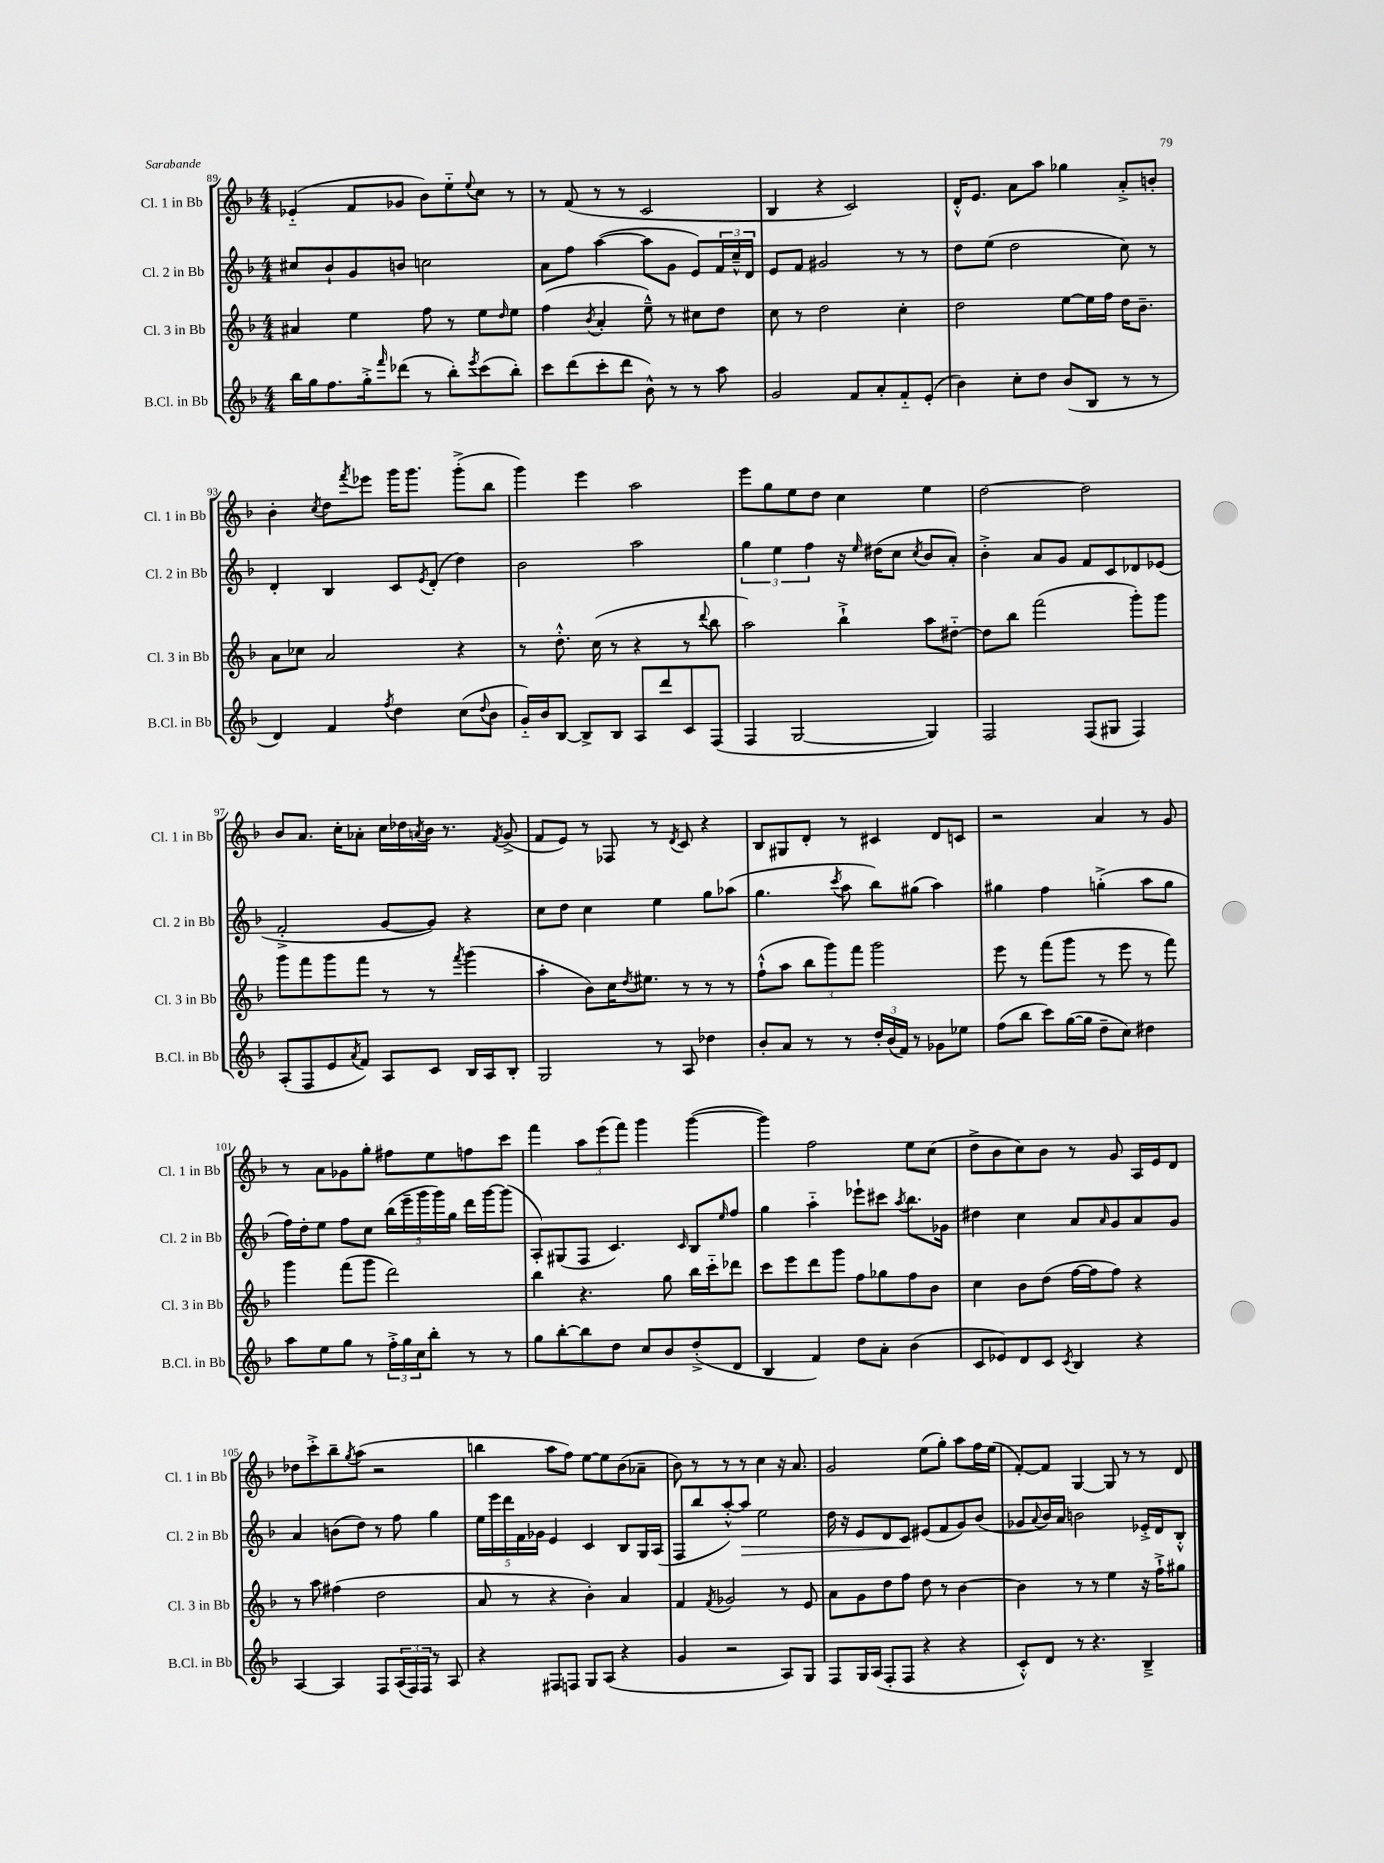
<<
\new StaffGroup <<
\new Staff = "s0" \with { instrumentName = "Cl. 1 in Bb" shortInstrumentName = "Cl. 1 in Bb" } {
    \clef treble \key f \major \numericTimeSignature \time 4/4
    ees'4-_( f'8 ges'8 bes'8) e''8-_ \appoggiatura { e''8 } c''8 r8 |
    r8 f'8( r8 r8 c'2 |
    bes4 r4 c'2) |
    d'16-.-^ e'8. a'8 a''8 ges''4 a'8-.-> b'8-. |
    bes'4-. \acciaccatura { c''8 } d''8 \acciaccatura { f'''8 } ees'''8 g'''16 g'''8. g'''8-.->( bes''8 |
    g'''4) e'''4 a''2 |
    e'''8 g''8 e''8 d''8 c''4 e''4 |
    d''2~ d''2 |
    bes'8 a'8. c''16-. aes'8-. c''16 des''16 \acciaccatura { a'8 } bes'16 r8. \acciaccatura { f'8 } g'8->( |
    f'8 e'8) r8 fes8 r8 \acciaccatura { d'8 } c'8 r4 |
    bes8 gis8 d'8-. r8 cis'4 d'8 c'8 |
    r2 a'4 r8 g'8 |
    r8 a'8 ges'8 g''8-. fis''8 e''8 f''8 c'''8 |
    f'''4 \tuplet 3/2 { a''8 e'''8( f'''8) } g'''4 g'''4~( |
    g'''4) f''2 e''8 c''8( |
    d''8-> bes'8 c''8) bes'8 r8 g'8 a16 e'16 d'8 |
    des''8 c'''8-.-> bes''8-- \acciaccatura { g''8 } a''8( r2 |
    b''4 a''8 f''8) e''8~ e''8 bes'8( aes'8-- |
    bes'8) r8 r8 r8 c''4 r16 a'8. |
    g'2 e''8( g''8-.) a''8 f''16 e''16( |
    f'8~-.) f'8 g4~ g8 r8 r8 d'8 \bar "|." |
}
\new Staff = "s1" \with { instrumentName = "Cl. 2 in Bb" shortInstrumentName = "Cl. 2 in Bb" } {
    \clef treble \key f \major \numericTimeSignature \time 4/4
    cis''8 bes'8-! g'8 b'8 c''2 |
    a'8 f''8 a''4~( a''8 g'8 e'8) \tuplet 3/2 { f'16 c''16---^ d'16 } |
    e'8 f'8 gis'2 r8 r8 |
    d''8 e''8( d''2 c''8) r8 |
    d'4-. bes4 c'8 \acciaccatura { e'8 } d'8-.( d''4) |
    bes'2 a''2 |
    \tuplet 3/2 { g''4 e''4 f''4 } r16 \grace { e''16 } dis''16( c''8 \acciaccatura { c''8 } bes'8 a'8-.) |
    bes'4-.-> a'8 g'8 f'8 c'8 des'8 ees'8( |
    f'2-.-> g'8~ g'8) r4 |
    c''8 d''8 c''4 e''4 g''8 aes''8( |
    g''4. \acciaccatura { c'''8 } a''8 bes''8) gis''8( a''4) |
    gis''4 f''4 g''4-.->( a''8 g''8 |
    f''16) d''16-. e''8 f''8 c''8 \tuplet 5/4 { bes''16( e'''16-- g'''16 g'''16) g''16 } d'''16 g'''16~ g'''8( |
    a8-.) gis8( f8 c'4.) \grace { c'16 } bes8 \grace { e''16 } f''8 |
    g''4 a''4-_ ees'''8-! cis'''8 \acciaccatura { a''8 } bes''8. ges'16 |
    dis''4 c''4 a'8 \grace { a'16 } g'8 a'8 g'8 |
    a'4 b'8( d''8) r8 f''8 g''4 |
    \tuplet 5/4 { e''16 e'''16 d'''16 f'16 ges'16 } e'4 c'4 bes8 g16 a16( |
    f8 bes''8 a''8~-.-^) a''8\> e''2 |
    d''16 r16 e'8 d'8 c'8\! eis'8( f'8 g'8) bes'8( |
    ges'8 \appoggiatura { a'8 } bes'16) a'16 b'2 ees'16-.-> d'16 bes8-.-^ \bar "|." |
}
\new Staff = "s2" \with { instrumentName = "Cl. 3 in Bb" shortInstrumentName = "Cl. 3 in Bb" } {
    \clef treble \key f \major \numericTimeSignature \time 4/4
    ais'4 e''4 f''8 r8 e''8 \grace { d''16 } e''8 |
    f''4( \acciaccatura { bes'8 } a'4-. e''8---^) r8 cis''8 d''8 |
    c''8 r8 d''2 c''4-. |
    d''2 e''8~ e''16 f''16 d''16 bes'8.-- |
    a'8 ces''8 a'2 r4 |
    r8 d''8.-.-^ c''16( r8 r4 r8 \appoggiatura { d'''8 } bes''8 |
    a''2) bes''4-!-> a''8 dis''8~-_ |
    dis''8 bes''8 f'''2( g'''8-.) g'''8 |
    g'''8 f'''8 g'''8 f'''8 r8 r8 \acciaccatura { f'''8 } g'''4( |
    a''4-. bes'8) c''16 \acciaccatura { d''8 } eis''8. r8 r8 r8 |
    f''8-!-^( a''8 \tuplet 3/2 { bes''8 g'''8) f'''8 } g'''2 |
    e'''8 r8 f'''8( g'''8 r8 e'''8 r8 f'''8) |
    g'''4 f'''8( g'''8 d'''2) |
    bes''4 r4. g''8 bes''16 c'''16-_ des'''8 |
    c'''8 e'''8 d'''8 g'''8 f''8 ges''8 f''8 bes'8 |
    c''4 bes'8 d''8( f''16~ f''16 f''8) r4 |
    r8 a''8 fis''4( d''2 |
    a'8 r8 r4 bes'4-.) a'4 |
    f'4 \acciaccatura { f'8 } ges'2 r8 e'8 |
    a'8 g'8 d''8 f''8 d''8 r8 bes'4~ |
    bes'4 r8 r8 e''4 r16 f''16-!-> gis''8 \bar "|." |
}
\new Staff = "s3" \with { instrumentName = "B.Cl. in Bb" shortInstrumentName = "B.Cl. in Bb" } {
    \clef treble \key f \major \numericTimeSignature \time 4/4
    bes''16 g''16 f''8. g''16-.-> \grace { f'''16 } des'''8( r8 bes''8-.) \acciaccatura { e'''8 } c'''8( bes''8-.) |
    c'''8 d'''8( c'''8-. d'''8 bes'8-^) r8 r8 a''8 |
    g'2 f'8 a'8-. f'8-_ e'8-.( |
    bes'4) c''8-. d''8 bes'8( bes8 r8 r8 |
    d'4) f'4 \acciaccatura { f''8 } d''4 c''8( \appoggiatura { d''8 } bes'8 |
    g'16-_) bes'16 bes8~ bes8-> bes8 a8 d'''8 c'8 f8( |
    f4 g2~ g4) |
    f2 f8( gis8 f4) |
    a8-.( f8 e'8 \acciaccatura { a'8 } f'8) a8 c'8 bes16 a16 bes8-. |
    g2 r8 a8 des''4 |
    bes'8-. a'8 r8 r8 \tuplet 3/2 { d''16-. bes'16( f'16) } r8 ges'8 ees''8 |
    f''8( bes''8 c'''8) g''16~( g''16 d''8-- c''8) dis''4 |
    a''8 e''8 g''8 r8 \tuplet 3/2 { f''16-.-> g''16 c''16 } bes''8-. r8 r8 |
    g''8 bes''8~-. bes''8 d''8 c''8 bes'8 d''8-.->( d'8 |
    bes4 f'4) d''8 a'8-. bes'4( |
    c'8 ees'8) d'8 c'8 \acciaccatura { c'8 } bes4 r4 |
    a4~ a4 f8 \tuplet 3/2 { a16( f16) f16 } r8 a8 |
    r4 fis8 f8 g8 a8( r4 |
    g'4 r2 a8) g8 |
    f8 g16 a16( f8-. f8 r4 r4 |
    c'8-.-^) d'8 r8 r4. bes4---> \bar "|." |
}
>>
>>
\layout { \context { \Score currentBarNumber = #89 } }
